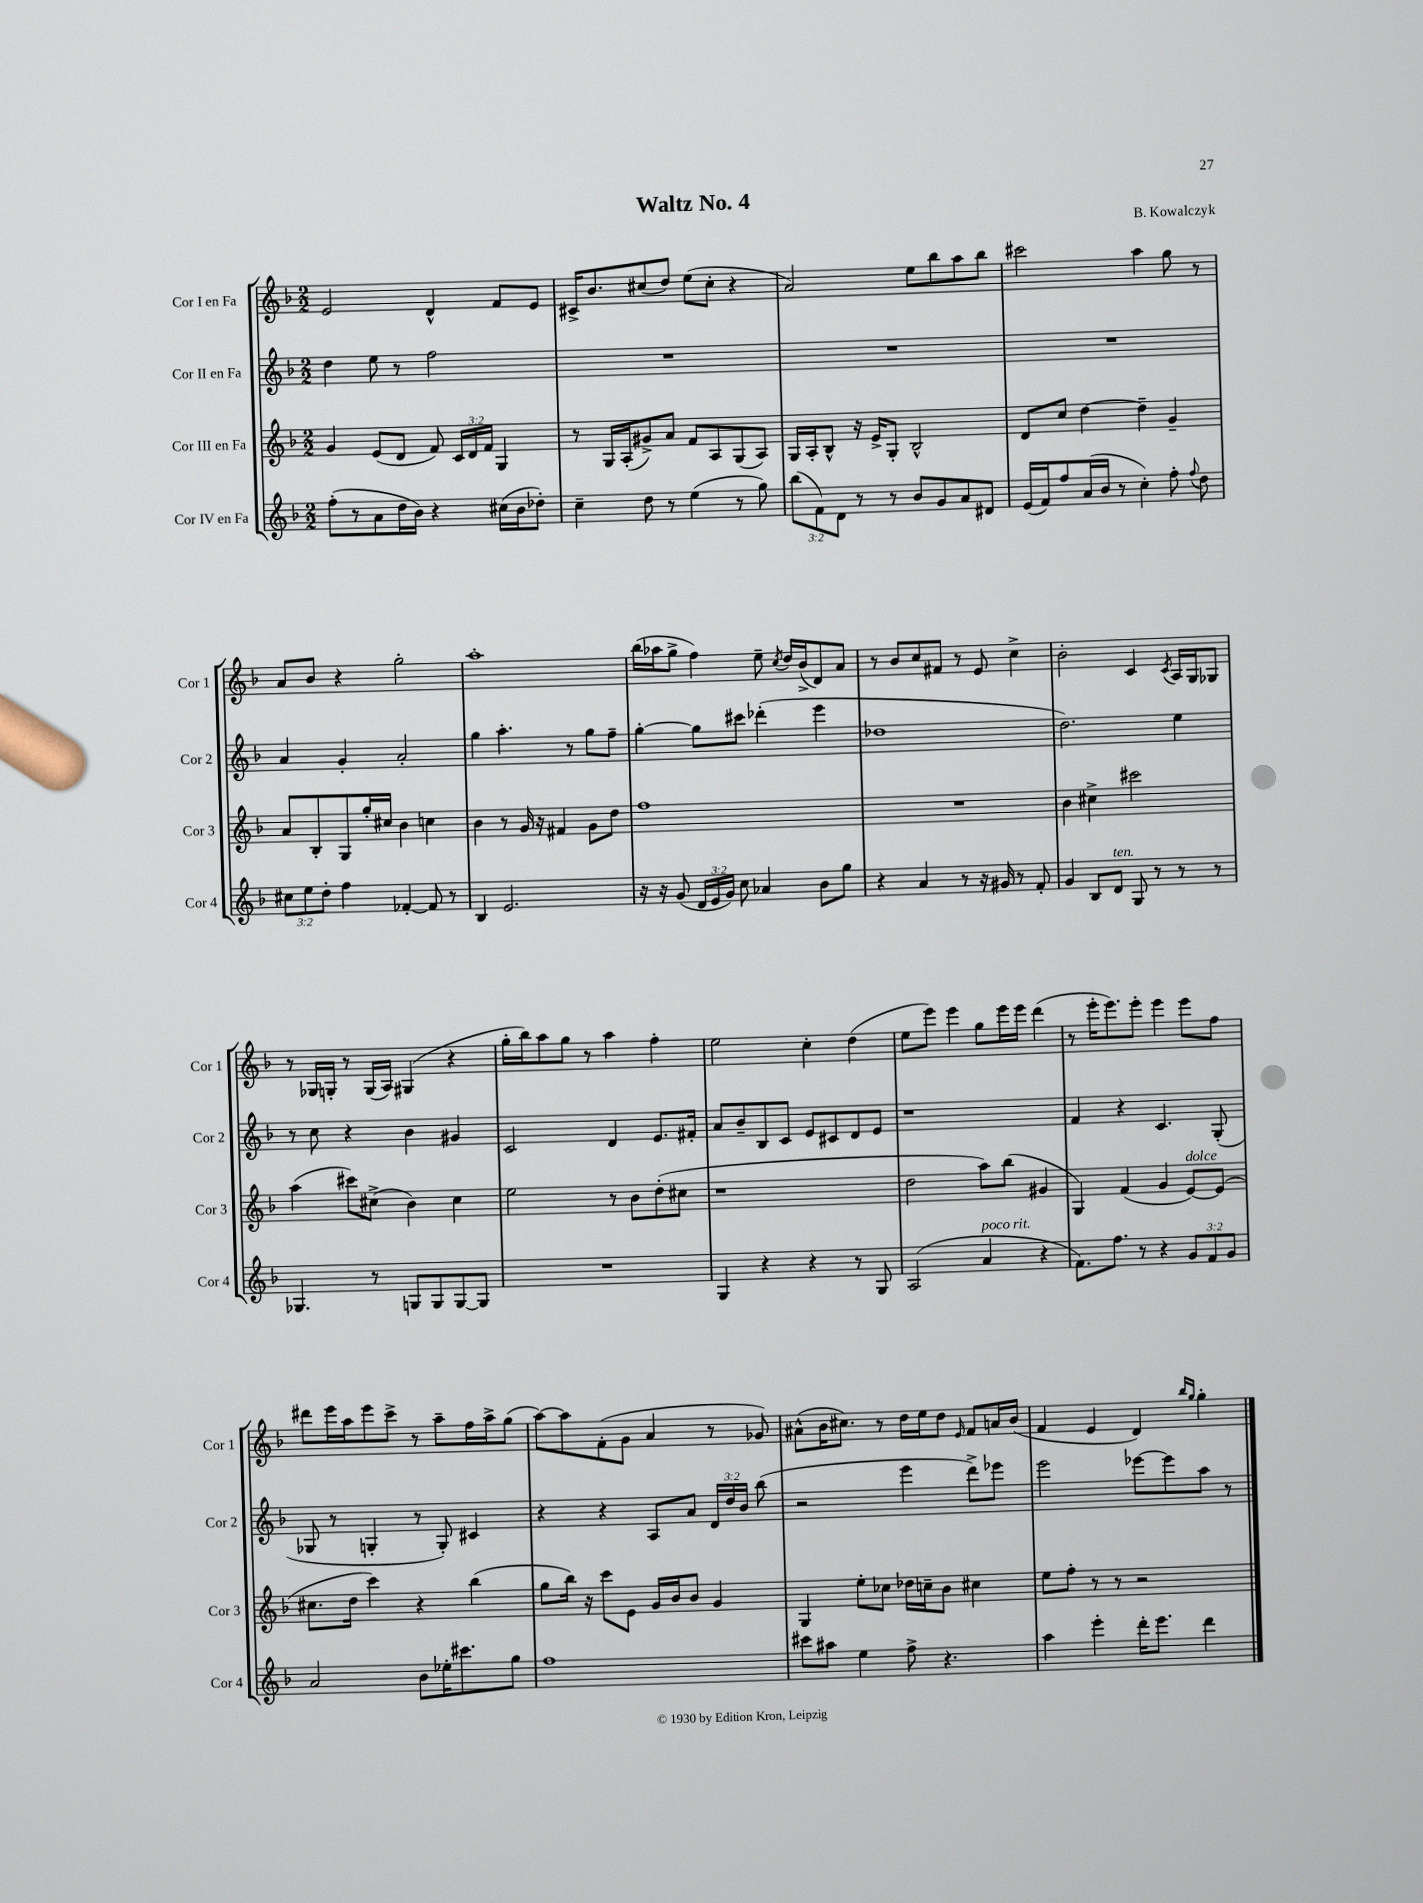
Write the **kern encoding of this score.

**kern	**kern	**kern	**kern
*part4	*part3	*part2	*part1
*staff4	*staff3	*staff2	*staff1
*I"Cor IV en Fa	*I"Cor III en Fa	*I"Cor II en Fa	*I"Cor I en Fa
*I'Cor 4	*I'Cor 3	*I'Cor 2	*I'Cor 1
*clefG2	*clefG2	*clefG2	*clefG2
*k[b-]	*k[b-]	*k[b-]	*k[b-]
*M2/2	*M2/2	*M2/2	*M2/2
=1	=1	=1	=1
(8ff'\L	4g/	4dd\	2e/
8r	.	.	.
8a\	(8e/L	8ee\	.
16dd\L	8d/J	8r	.
16b-\JJ)	.	.	.
4r	8f/)	2ff\	4d^^/
.	24c/LL	.	.
.	24d/	.	.
.	24f/JJ	.	.
(16cc#X\LL	4G/	.	8f/L
16b-\J	.	.	.
8dd-X'\J)	.	.	8e/J
=2	=2	=2	=2
4cc~\	8r	1r	16c#X^/KL
.	.	.	8.b-/
.	16G/LL	.	.
.	(16A'/J	.	.
8dd\	8g#X^/)	.	(8cc#X/
8r	8a/J	.	8dd/J)
(4ee\	8f/L	.	(8ee\L
.	8A/	.	8cc#'\J
8r	(8G/	.	4r
8gg\)	8A/J)	.	.
=3	=3	=3	=3
(12bb-\L	16G/LL	1r	2a/)
.	16A'/J	.	.
12f\)	.	.	.
.	8B-^^/J	.	.
12d\J	.	.	.
8r	16r	.	.
.	16e^/KL	.	.
8r	8G'/J	.	.
8b-/L	2B-^^/	.	8ee\L
8g/	.	.	8bb-\
8a/	.	.	8aa\
8d#X/J	.	.	8bb-\J
=4	=4	=4	=4
(16e/LL	8d/L	1r	2ccc#X\
16f/J)	.	.	.
8ff/	8cc/J	.	.
(16a/L	[4dd\	.	.
16b-/JJ	.	.	.
8r	.	.	.
4cc'\)	4dd~\]	.	4aa\
8ff'\	4g~/	.	8gg\
8qqff/	.	.	.
8dd\	.	.	8r
!!LO:LB:g=z
=5	=5	=5	=5
12cc#X\L	8a/L	4a/	8a/L
12ee\	.	.	.
.	8B-'/	.	8b-/J
12dd'\J	.	.	.
4ff\	8G/	4g'/	4r
.	16gg'/L	.	.
.	16cc#X/JJ	.	.
[4f-X'/	4b-\	2a'/	2gg'\
8f-/]	4ccn\	.	.
8r	.	.	.
=6	=6	=6	=6
4B-/	4b-\	4gg\	1aa'
2.e/	8r	4.aa'\	.
.	16g/	.	.
.	16r	.	.
.	4f#X/	.	.
.	.	8r	.
.	8g\L	8gg\L	.
.	8dd\J	8ff~\J	.
=7	=7	=7	=7
16r	1ff	[4gg'\	(16bb-\LL
16r	.	.	16aa-X\J
(8g/	.	.	8gg^\J
24d/LL	.	8gg\L]	4ff\)
24e/	.	.	.
24g/JJ)	.	.	.
8cc\	.	8ccc#X\J	.
4a-X/	.	(4ddd-X'\	8ee~\
.	.	.	8qcc/
.	.	.	16dd/LL
.	.	.	(16b-^/J
8b-\L	.	4eee\	8d/)
8gg\J	.	.	8a/J
=8	=8	=8	=8
4r	1r	1dd-X	8r
.	.	.	8b-/L
4a/	.	.	8cc/
.	.	.	8f#X/J
8r	.	.	8r
16r	.	.	8e/
16g#X/	.	.	.
8r	.	.	4cc^\
8f'/	.	.	.
=9	=9	=9	=9
4g/	4b-\	2.dd\)	2b-'\
8B-/L	4cc#X^\	.	.
!LO:TX:a:i:t=ten.	!	!	!
8d/J	.	.	.
8G/	2ccc#X\	.	4c/
8r	.	.	.
.	.	.	8qc/
8r	.	4ee\	16A/LL
.	.	.	16G/J
8r	.	.	8G-X/J
!!LO:LB:g=z
=10	=10	=10	=10
4.G-X/	(4aa\	8r	8r
.	.	8cc\	16G-X/LL
.	.	.	16Gn'/JJ
.	8ccc#X\L)	4r	8r
8r	(8cc#X^\J	.	(16G/LL
.	.	.	16A/JJ)
8Gn/L	4b-\)	4b-\	(4G#X/
8G/	.	.	.
[8G/	4cc#\	4g#X/	4r
8G/J]	.	.	.
=11	=11	=11	=11
1r	2ee\	2c/	16gg'\LL
.	.	.	16bb-\J)
.	.	.	8aa\
.	.	.	8gg\J
.	.	.	8r
.	8r	4d/	4aa\
.	8b-\L	.	.
.	(8dd'\	8.e/L	4ff'\
.	8cc#X\J	.	.
.	.	16f#X'/Jk	.
=12	=12	=12	=12
4G/	1r	8a/L	2ee\
.	.	8b-~/	.
4r	.	8B-/	.
.	.	8c/J	.
4r	.	8e/L	4cc'\
.	.	8c#X/	.
8r	.	8d/	(4dd\
8G/	.	8e/J	.
=13	=13	=13	=13
(2A/	2dd\	1r	8ee\L
.	.	.	8eee\J)
.	.	.	4eee\
!LO:TX:a:i:t=poco rit.	!	!	!
4a/	8aa\L)	.	8gg\L
.	(8bb-\J	.	16eee\L
.	.	.	16eee\JJ
4r	4g#X/	.	(4ddd\
=14	=14	=14	=14
8.f\L)	4G/)	4f/	8r
.	.	.	16eee'\KL
8.ff\J	.	.	8.eee\)
.	(4f/	4r	.
8r	.	.	8eee'\J
4r	4g/	4.c/	4eee\
!	!LO:TX:a:i:t=dolce	!	!
12g/L	[8e/L)	.	8eee\L
12f/	.	.	.
.	(8e/J]	(8G'/	8ff\J
12g/J	.	.	.
!!LO:LB:g=z
=15	=15	=15	=15
2a/	8.cc#X\L	8G-X/	8ddd#X\L
.	.	8r	16eee\L
.	16dd\Jk	.	16aa\J
.	4ccc\)	4Gn'/	8eee\
.	.	.	8ccc^\J
8b-\L	4r	8r	8r
16ee-X'\K	.	8G'/)	8aa~\L
8.ccc#X\	.	.	.
.	(4bb-\	4c#X/	16ff\L
.	.	.	16aa^\J
8gg\J	.	.	(8gg\J
=16	=16	=16	=16
1ff	8gg\L	4r	[8aa\L)
.	16bb-\Jk)	.	8aa\]
.	16r	.	.
.	8ccc\L	4r	(8f'\
.	8e\J	.	8g\J
.	16g/LL	8A/L	4a/
.	16b-/J	.	.
.	8b-/J	8a/J	.
.	4g/	24d/LL	8r
.	.	24dd/	.
.	.	24b-/JJ	.
.	.	(8bb-\	8g-X/)
=17	=17	=17	=17
8ccc#X\L	4G/	2r	(8a#X^^\L
8aa#X\J	.	.	16b-\K
.	.	.	8.cc#X\J)
4ee\	8ee'\L	.	.
.	8cc-X\J	.	8r
8ff^\	16dd-X\LL	4eee\	16dd\LL
.	16ccn~\J	.	16ee\J
4.r	8b-\J	.	8dd\J
.	.	.	16qqe/
.	4cc#X\	8ddd^\L)	8f/L
.	.	8eee-X\J	16an/L
.	.	.	(16b-/JJ
=18	=18	=18	=18
4aa\	8ee\L	2eee\	4f/
.	8ff'\J	.	.
4eee'\	8r	.	4e/
.	8r	.	.
16ddd'\KL	2r	[8eee-X\L	4d/)
8.eee\J	.	.	.
.	.	8eee-\]	.
.	.	.	16qqbb-/LL
.	.	.	16qqgg/JJ
4ddd\	.	8aa\J	4gg'\
.	.	8r	.
==	==	==	==
*-	*-	*-	*-
